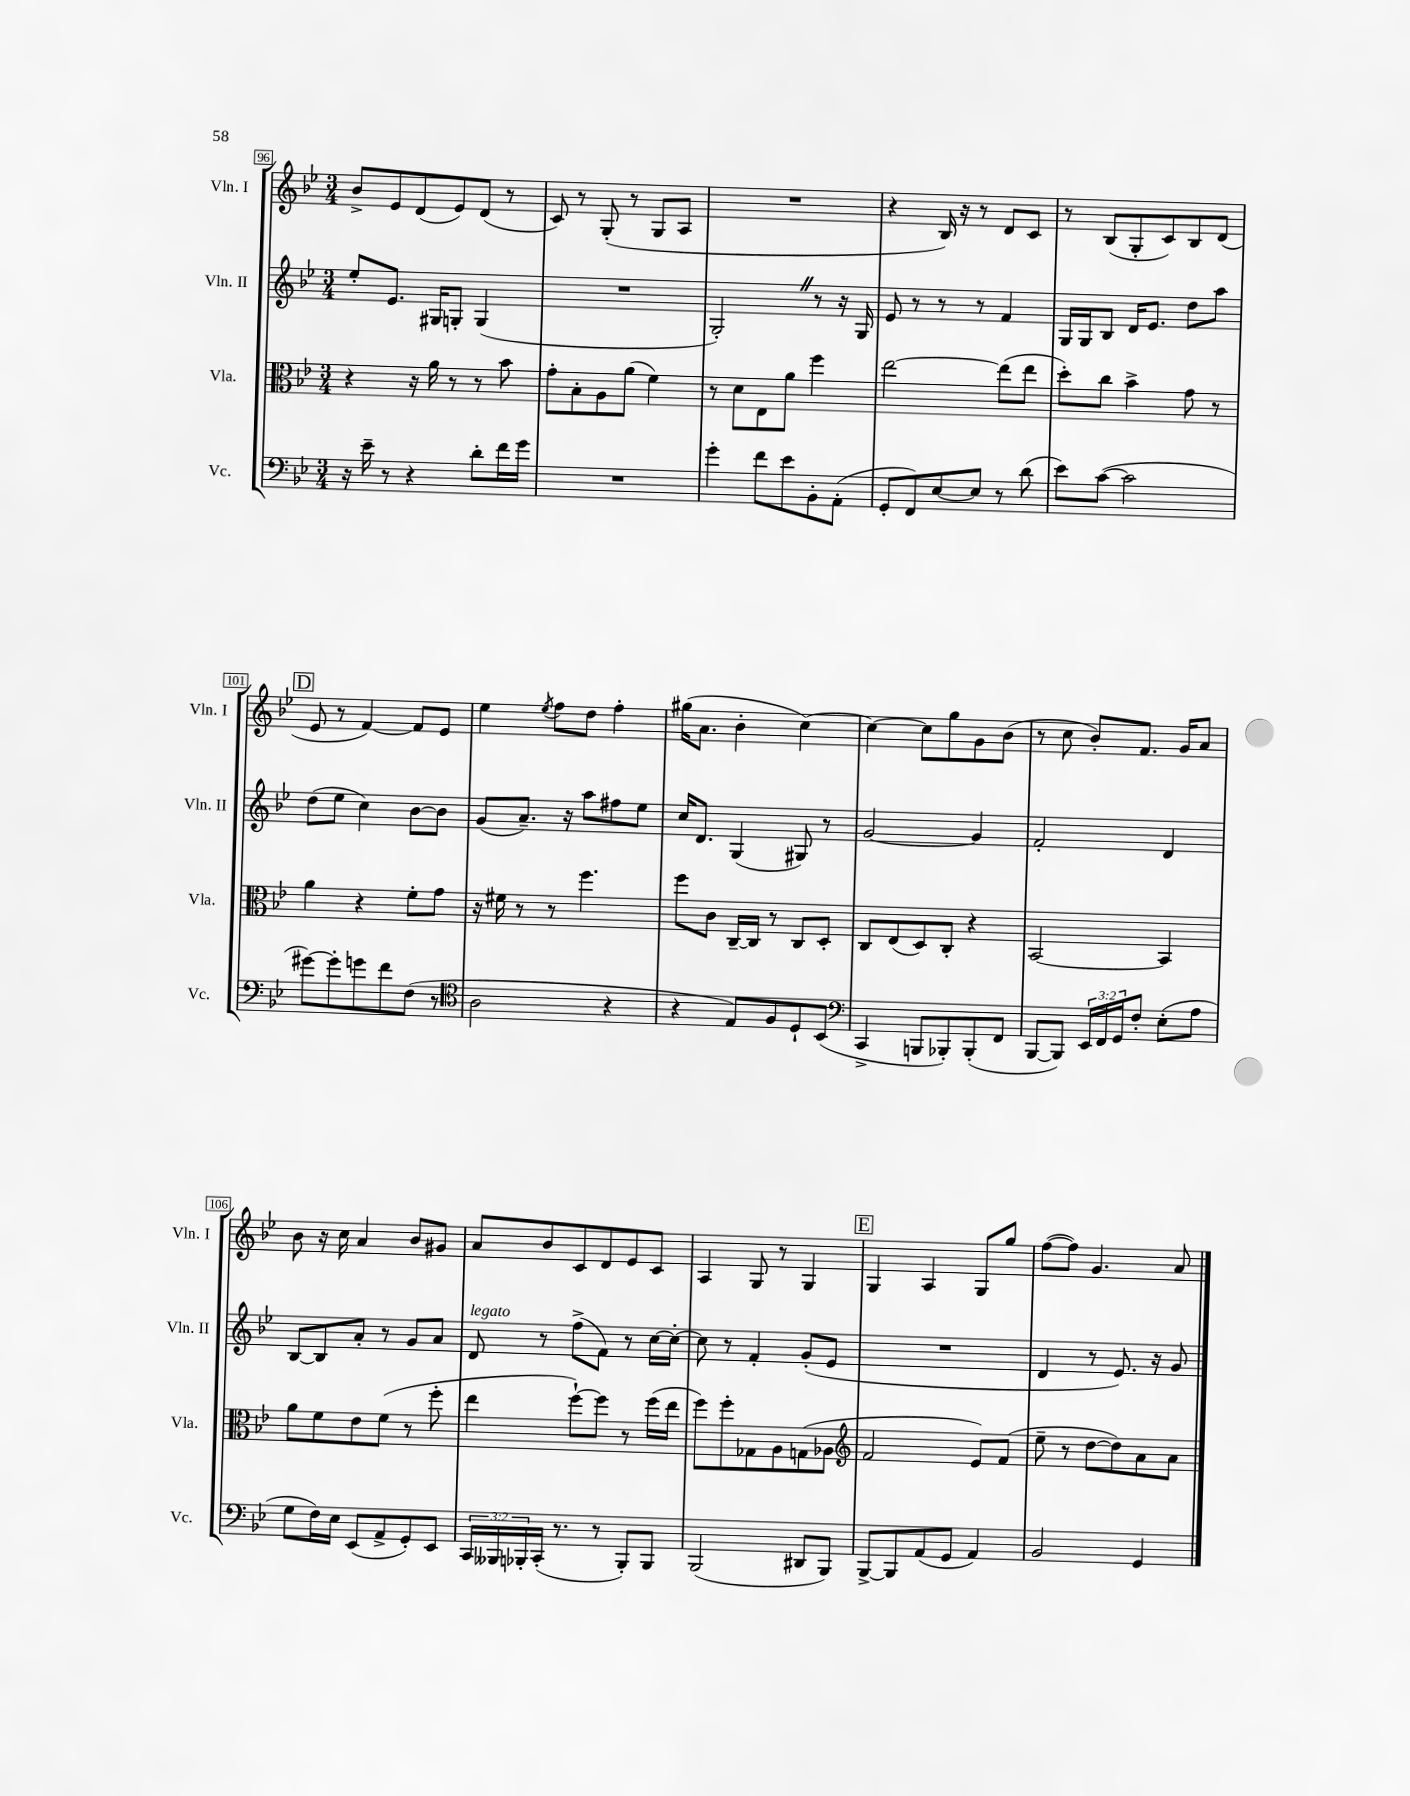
<<
\new StaffGroup <<
\new Staff = "s0" \with { instrumentName = "Vln. I" shortInstrumentName = "Vln. I" } {
    \clef treble \key bes \major \numericTimeSignature \time 3/4
    bes'8-> ees'8 d'8( ees'8) d'8( r8 |
    c'8) r8 g8-.( r8 g8 a8 |
    R2. |
    r4 bes16) r16 r8 d'8 c'8 |
    r8 bes8( g8-. c'8) bes8 d'8( |
    \mark \markup { \box "D" } ees'8 r8 f'4~) f'8 ees'8 |
    ees''4 \acciaccatura { ees''8 } f''8 d''8 f''4-. |
    gis''16( a'8. bes'4-. c''4~) |
    c''4~ c''8 g''8 g'8 bes'8( |
    r8 c''8 bes'8-.) f'8. g'16 a'8 |
    bes'8 r16 c''16 a'4 bes'8 gis'8 |
    a'8 bes'8 c'8 d'8 ees'8 c'8 |
    a4 g8 r8 g4 |
    \mark \markup { \box "E" } g4 a4 g8 g''8 |
    f''8~( f''8) g'4. a'8 \bar "|." |
}
\new Staff = "s1" \with { instrumentName = "Vln. II" shortInstrumentName = "Vln. II" } {
    \clef treble \key bes \major \numericTimeSignature \time 3/4
    ees''8-. ees'8. gis16 g8-. g4( |
    R2. |
    g2-.) \once \override BreathingSign.text = \markup { \musicglyph "scripts.caesura.straight" } \breathe r8 r16 g16 |
    ees'8 r8 r8 r8 f'4 |
    g16 g16 bes8 d'16 ees'8. d''8 a''8 |
    \mark \markup { \box "D" } d''8( ees''8 c''4) bes'8~ bes'8 |
    g'8( a'8.--) r16 a''8 fis''8 ees''8 |
    c''16 d'8. g4( gis8) r8 |
    g'2~ g'4 |
    f'2-. d'4 |
    bes8~ bes8 a'8-. r8 g'8 a'8 |
    d'8^\markup { \italic "legato" } r8 f''8->( f'8) r8 c''16~ c''16~-. |
    c''8 r8 f'4-. g'8-.( ees'8 |
    \mark \markup { \box "E" } R2. |
    d'4 r8 ees'8.) r16 g'8 \bar "|." |
}
\new Staff = "s2" \with { instrumentName = "Vla." shortInstrumentName = "Vla." } {
    \clef alto \key bes \major \numericTimeSignature \time 3/4
    r4 r16 a'16 r8 r8 bes'8 |
    g'8-. bes8-. a8 a'8( f'4) |
    r8 d'8 ees8 a'8 f''4 |
    ees''2~ ees''8( ees''8 |
    d''8-.) c''8 bes'4-> g'8 r8 |
    \mark \markup { \box "D" } a'4 r4 f'8-. g'8 |
    r16 fis'16 r8 r8 f''4. |
    f''8 c'8 c16~-- c16 r8 c8 d8-. |
    c8 ees8( d8) c8-. r4 |
    bes,2~ bes,4 |
    a'8 f'8 ees'8 f'8( r8 f''8-. |
    ees''4 f''8~-!) f''8 r8 f''16( ees''16 |
    f''8) f''8-. ges8 a8 g8( aes8 |
    \mark \markup { \box "E" } \clef treble f'2 ees'8) f'8( |
    ees''8-- r8 d''8~ d''8) a'8 a'8 \bar "|." |
}
\new Staff = "s3" \with { instrumentName = "Vc." shortInstrumentName = "Vc." } {
    \clef bass \key bes \major \numericTimeSignature \time 3/4 \override Staff.TupletNumber.text = #tuplet-number::calc-fraction-text
    r16 ees'16-- r8 r4 d'8-. f'16 g'16 |
    R2. |
    g'4-. f'8 ees'8 bes,8-. a,8-.( |
    g,8-. f,8) ees8~ ees8 r8 d'8( |
    ees'8) c'8~( c'2 |
    \mark \markup { \box "D" } gis'8~) gis'8-. g'8 f'8 f8( r8 |
    \clef tenor a2 r4 |
    r4 ees8) f8 d8-! bes,8( |
    \clef bass c,4-> b,,8 bes,,8-.) bes,,8-.( f,8 |
    bes,,8~ bes,,8) \tuplet 3/2 { ees,16 f,16 g,16 } f8-. ees8-.( a8 |
    g8 f16) ees16 ees,8( a,8-> g,8-.) ees,8 |
    \tuplet 3/2 { c,16 beses,,16 bes,,16-. } c,16-.( r8. r8 bes,,8-.) bes,,8 |
    bes,,2( dis,8 bes,,8) |
    \mark \markup { \box "E" } bes,,8~-> bes,,8 a,8( g,8 a,4) |
    bes,2 g,4 \bar "|." |
}
>>
>>
\layout { \context { \Score currentBarNumber = #96 \override BarNumber.stencil = #(make-stencil-boxer 0.1 0.3 ly:text-interface::print) } }
